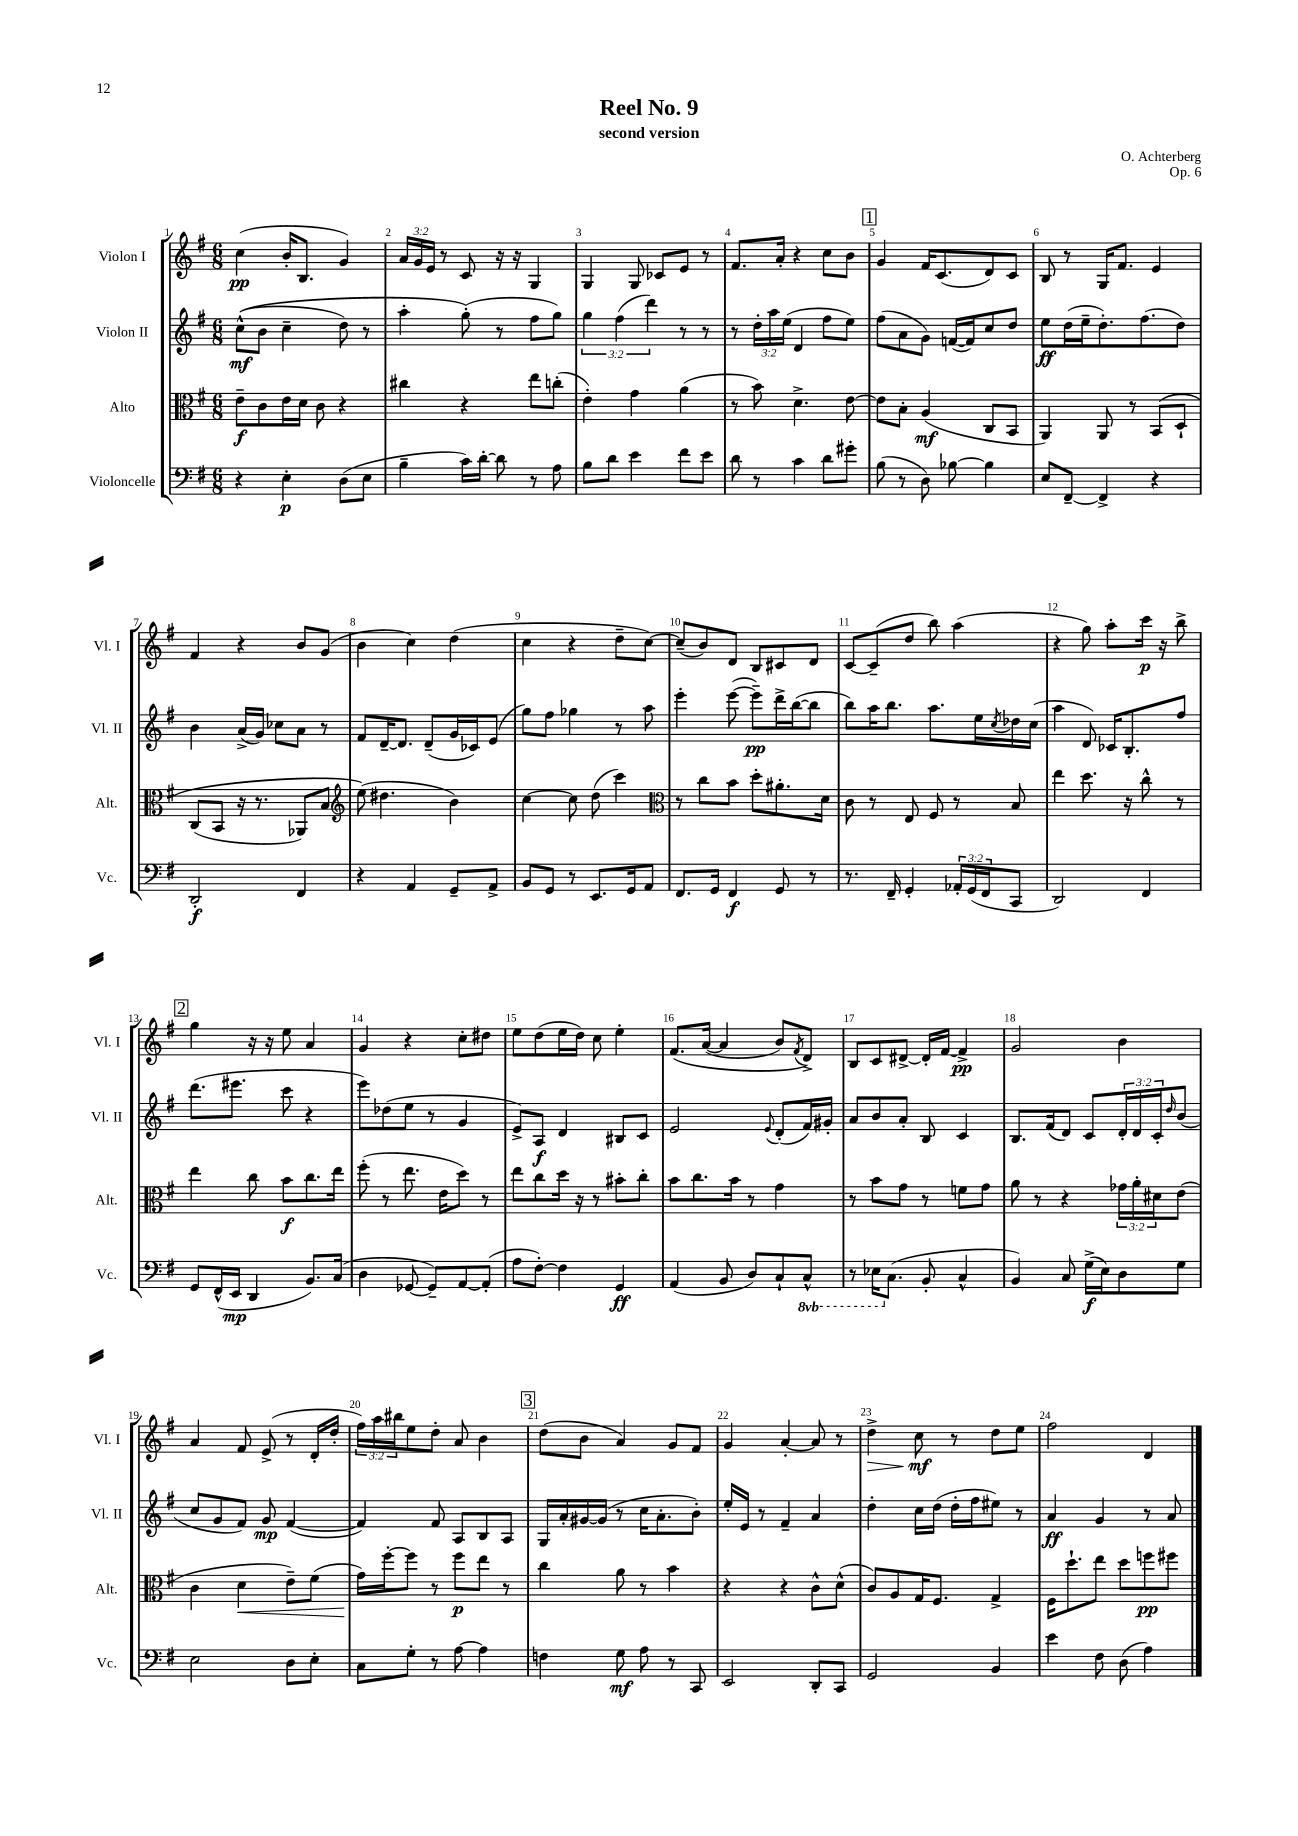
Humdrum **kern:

**kern	**kern	**kern	**kern
*staff4	*staff3	*staff2	*staff1
*clefF4	*clefC3	*clefG2	*clefG2
*k[f#]	*k[f#]	*k[f#]	*k[f#]
*M6/8	*M6/8	*M6/8	*M6/8
4r	8e~	&((8cc^^	(4cc
.	8c	8b	.
4E'	16e	4cc~	16b'
.	16d	.	8.B
.	8c	.	.
(8D	4r	8dd)	4g)
8E	.	8r	.
=	=	=	=
4B~	4cc#	4aa'	24a
.	.	.	24g
.	.	.	24e
.	.	.	8r
16c)	4r	(8gg'&)	8c
[16d'	.	.	.
8d]	.	8r	16r
.	.	.	16r
8r	8ee	8ff#	4G
8A	(8cc'	8gg)	.
=	=	=	=
8B	4e')	6gg	4G
8d	.	.	.
.	.	(6ff#	.
4e	4g	.	8G
.	.	6ddd)	.
.	.	.	8c-
8f#	(4a	8r	8e
8e	.	8r	8r
=	=	=	=
8d	8r	8r	8.f#
8r	8b)	24dd'	.
.	.	24aa	.
.	.	.	16a'
.	.	(24ee	.
4c	4.d^	4d	4r
8d	.	8ff#	8cc
8g#'	[8e	8ee)	8b
=	=	=	=
(8B	8e]	(8ff#	4g
8r	8B'	8a	.
8D)	(4A	8g)	16f#
.	.	.	(8.c
[8B-	.	([16f	.
.	.	16f])	.
4B-]	8C	8cc	8d)
.	8BB	8dd	8c
=	=	=	=
8E	4AA)	8ee	8B
[8FF#~	.	(16dd	8r
.	.	16ee~	.
4FF#^]	8AA	8.dd')	16G
.	.	.	8.f#
.	8r	.	.
.	.	(8.ff#	.
4r	&(8BB	.	4e
.	8D`	8dd)	.
=	=	=	=
2DD'	(8C	4b	4f#
.	8BB	.	.
.	16r	(16a^	4r
.	8.r	16g)	.
.	.	8cc-	.
4FF#	8AA-)	8a	8b
.	8B	8r	(8g
=	=	=	=
*	*clefG2	*	*
4r	(8ee&)	8f#	4b
.	4.dd#	[16d~	.
.	.	8.d]	.
4AA	.	.	4cc)
.	.	(8d~	.
8GG~	4b)	16g	(4dd
.	.	16c-)	.
8AA^	.	(8e	.
=	=	=	=
8BB	[4cc	8gg)	4cc
8GG	.	8ff#	.
8r	8cc]	4gg-	4r
8.EE	(8dd	.	.
.	4ccc)	8r	8dd~
16GG	.	.	.
8AA	.	8aa	[8cc)
=	=	=	=
*	*clefC3	*	*
8.FF#	8r	4eee'	(8cc~]
.	8cc	.	8b)
16GG	.	.	.
4FF#	8b	([8eee	8d
.	8dd'	8eee~])	8B
8GG	8.a#'	16ddd^	8c#
.	.	([16bb	.
8r	.	8bb]	8d
.	16d	.	.
=	=	=	=
8.r	8c	8bb)	[8c
.	8r	16aa	(8c~]
16FF#~	.	8.bb	.
4GG'	8E	.	8dd
.	8F#	8.aa	8bb)
24AA-'	8r	.	(4aa
(24GG	.	.	.
.	.	16ee	.
24FF#	.	.	.
.	.	8qcc	.
8CC	8B	16dd-	.
.	.	(16cc	.
=	=	=	=
2DD)	4ee	4aa	4r
.	8.dd	8d)	8gg)
.	.	16c-	8aa'
.	16r	8.B'	.
4FF#	8cc^^	.	16ccc
.	.	.	16r
.	8r	8ff#	8bb^
=	=	=	=
8GG	4ee	(8.ddd	4gg
(16FF#^^	.	.	.
16EE	.	8.eee#	.
4DD	8cc	.	16r
.	.	.	16r
.	8b	8ccc	8ee
8.BB)	8.cc	4r	4a
(16C	16ee	.	.
=	=	=	=
4D	(8ff#'	8eee)	4g
.	8r	(8dd-	.
[8GG-	8.ee	8ee	4r
8GG-~])	.	8r	.
.	16e	.	.
[8AA	8dd)	4g	8cc'
(8AA']	8r	.	8dd#
=	=	=	=
8A	8ee	8e^)	8ee
[8F#')	8cc	8A	(8dd
4F#]	16dd	4d	16ee
.	16r	.	16dd)
.	8r	.	8cc
4GG	8b#'	8B#	4ee'
.	8cc'	8c	.
=	=	=	=
(4AA	8b	2e	&(8.f#
.	8.cc	.	.
.	.	.	([16a
8BB	.	.	4a]
.	16b	.	.
8D)	8r	.	.
.	.	8qqe	.
8C`	4g	(8d'	8b)
.	.	.	8qf#
8CC^^	.	16f#)	8d^&)
.	.	16g#'	.
=	=	=	=
8r	8r	8a	8B
16EE-	8b	8b	8c
(8.C	.	.	.
.	8g	8a'	[8d#^
8BB'	8r	8B	16d#']
.	.	.	[16f#
4C^^	8f	4c	4f#^]
.	8g	.	.
=	=	=	=
4BB)	8a	8.B	2g
.	8r	.	.
.	.	(16f#	.
8C	4r	8d)	.
(16G^	.	8c	.
16E)	.	.	.
8D	24g-	24d'	4b
.	24a'	24d	.
.	24d#	24c'	.
.	.	16qqdd	.
8G	(8e	(8b	.
=	=	=	=
2E	4c	8cc	4a
.	.	8g	.
.	4d	8f#)	8f#
.	.	8g	(8e^
8D	8e~)	([4f#	8r
8E'	(8f#	.	16d'
.	.	.	16dd'
=	=	=	=
8C	16g)	4f#])	24ff#)
.	.	.	24aa
.	[16ff#'	.	.
.	.	.	24bb#
8G'	8ff#]	.	8ee
8r	8r	8f#	8dd'
[8A	8ff#	8A	8a
4A]	8ee	8B	4b
.	8r	8A	.
=	=	=	=
4F	4cc	16G	(8dd
.	.	16a'	.
.	.	[16g#	8b
.	.	(16g#]	.
8G	8a	8r	4a)
8A	8r	16cc	.
.	.	8.a'	.
8r	4b	.	8g
8CC	.	8b')	8f#
=	=	=	=
2EE	4r	16ee'	4g
.	.	16e	.
.	.	8r	.
.	4r	4f#~	[4a'
8DD'	8c^^	4a	8a]
8CC	(8d^^	.	8r
=	=	=	=
2GG	8c)	4dd'	4dd^
.	8A	.	.
.	16G	16cc	8cc
.	8.F#	(16dd	.
.	.	16dd'	8r
.	.	16ff#	.
4BB	4G^	8ee#)	8dd
.	.	8r	8ee
=	=	=	=
4e	16F#	4a	2ff#
.	8.dd`	.	.
8F#	8ee	4g	.
(8D	8dd	.	.
4A)	8ff	8r	4d
.	8ff#	8a	.
==	==	==	==
*-	*-	*-	*-
